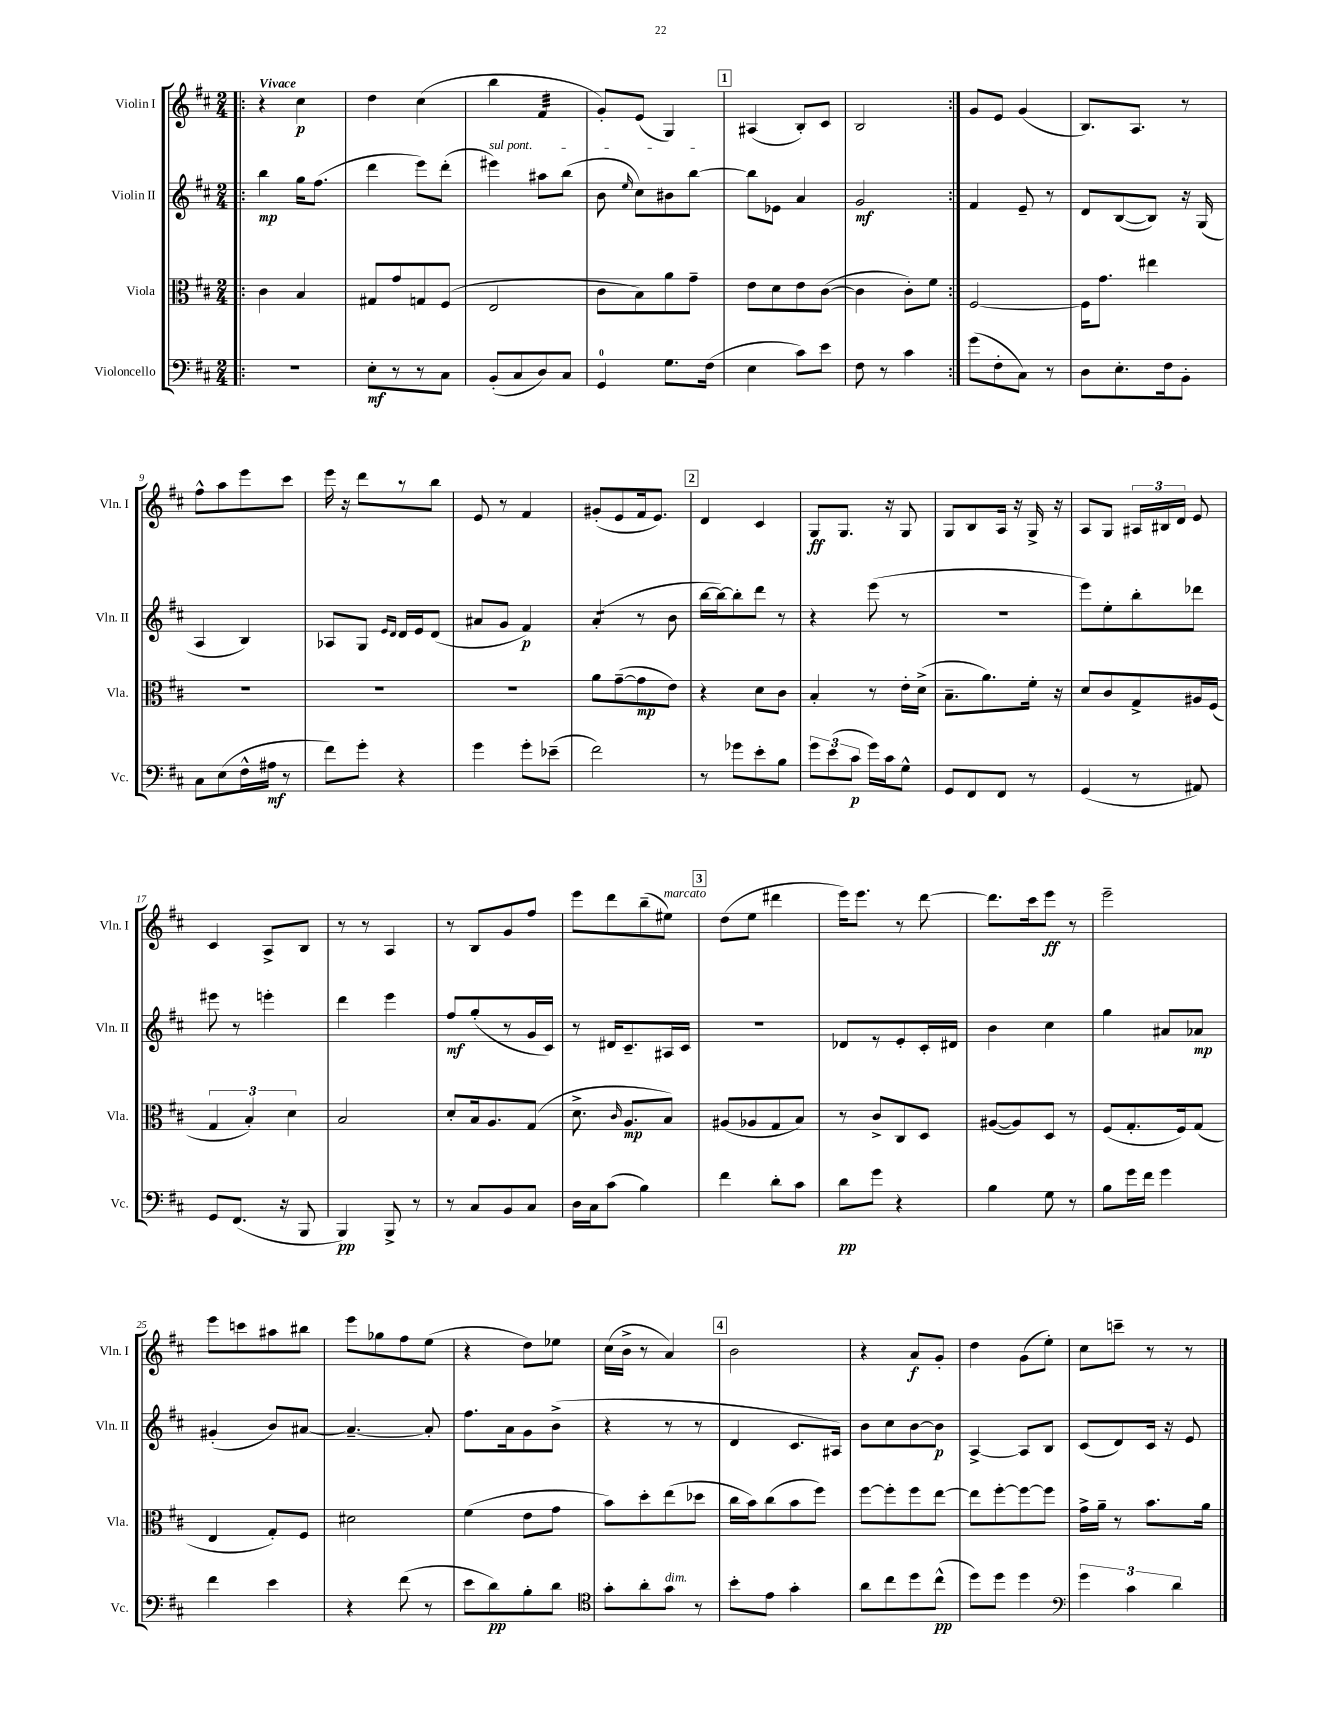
<<
\new StaffGroup <<
\new Staff = "s0" \with { instrumentName = "Violin I" shortInstrumentName = "Vln. I" } {
    \clef treble \key d \major \numericTimeSignature \time 2/4 \tempo "Vivace"
    \autoBeamOff \repeat volta 2 { \bar ".|:" r4 cis''4\p |
    d''4 cis''4( |
    b''4 fis'4:32 |
    g'8[-.) e'8]( g4) |
    \mark \markup { \box "1" } ais4( b8[-.) cis'8] |
    b2 | }
    g'8[ e'8] g'4( |
    b8.[) a8.] r8 |
    fis''8[-^ a''8 e'''8 cis'''8] |
    e'''16 r16 d'''8[ r8 b''8] |
    e'8 r8 fis'4 |
    gis'8[-.( e'8 fis'16 e'8.]) |
    \mark \markup { \box "2" } d'4 cis'4 |
    g8[\ff g8.] r16 g8 |
    g8[ b8 a16] r16 g16-> r16 |
    a8[ g8] \tuplet 3/2 { ais16[ bis16 d'16] } e'8 |
    cis'4 a8[-> b8] |
    r8 r8 a4 |
    r8 b8[ g'8 fis''8] |
    e'''8[ d'''8 b''8--( eis''8]^\markup { \italic "marcato" }) |
    \mark \markup { \box "3" } d''8[( e''8] dis'''4 |
    e'''16[) e'''8.] r8 d'''8~ |
    d'''8.[ cis'''16 e'''8]\ff r8 |
    e'''2-- |
    e'''8[ c'''8 ais''8 bis''8] |
    e'''8[ ges''8 fis''8 e''8]( |
    r4 d''8[) ees''8] |
    cis''16[( b'16]-> r8 a'4) |
    \mark \markup { \box "4" } b'2 |
    r4 a'8[\f g'8]-. |
    d''4 g'8[( e''8]-.) |
    cis''8[ c'''8]-- r8 r8 \bar "|." |
}
\new Staff = "s1" \with { instrumentName = "Violin II" shortInstrumentName = "Vln. II" } {
    \clef treble \key d \major \numericTimeSignature \time 2/4
    \autoBeamOff \repeat volta 2 { \bar ".|:" b''4\mp g''16[ fis''8.]( |
    d'''4 e'''8[) d'''8]-.( |
    \once \override TextSpanner.bound-details.left.text = \markup { \italic "sul pont." } eis'''4\startTextSpan) ais''8[ b''8]( |
    b'8 \grace { e''16 } cis''8[) bis'8 b''8]~\stopTextSpan |
    \mark \markup { \box "1" } b''8[ ees'8] a'4 |
    g'2\mf | }
    fis'4 e'8-- r8 |
    d'8[ b8~( b8]) r16 g16( |
    a4 b4) |
    aes8[ g8] \grace { e'16[ d'16] } d'16[ e'16 d'8]( |
    ais'8[ g'8] fis'4\p) |
    a'4:8-.( r8 b'8 |
    \mark \markup { \box "2" } b''16[~ b''16~) b''8-. d'''8] r8 |
    r4 e'''8( r8 |
    R2 |
    e'''8[) e''8-. b''8-. des'''8] |
    eis'''8 r8 e'''4-. |
    d'''4 e'''4 |
    fis''8[\mf g''8-.( r8 g'16 cis'16]) |
    r8 dis'16[ cis'8.-- ais16 cis'16] |
    \mark \markup { \box "3" } r2 |
    des'8[ r8 e'8-. cis'16-. dis'16] |
    b'4 cis''4 |
    g''4 ais'8[ aes'8]\mp |
    gis'4-.( b'8[) ais'8]~ |
    ais'4.~-- ais'8-. |
    fis''8.[ a'16 g'8 b'8]->( |
    r4 r8 r8 |
    \mark \markup { \box "4" } d'4 cis'8.[ ais16]) |
    b'8[ cis''8 b'8~ b'8]\p |
    a4~-> a8[ b8] |
    cis'8[( d'8) cis'16] r16 e'8 \bar "|." |
}
\new Staff = "s2" \with { instrumentName = "Viola" shortInstrumentName = "Vla." } {
    \clef alto \key d \major \numericTimeSignature \time 2/4
    \autoBeamOff \repeat volta 2 { \bar ".|:" cis'4 b4 |
    gis8[ g'8 g8 fis8]( |
    e2 |
    cis'8[ b8) a'8 g'8]-- |
    \mark \markup { \box "1" } e'8[ d'8 e'8 cis'8]~( |
    cis'4 cis'8[-.) fis'8] | }
    fis2~ |
    fis16[ g'8.] eis''4 |
    R2 |
    r2 |
    r2 |
    a'8[ g'8~--( g'8\mp e'8]) |
    \mark \markup { \box "2" } r4 d'8[ cis'8] |
    b4-. r8 e'16[-. d'16]->( |
    b8.[-- a'8.) fis'16]-. r16 |
    d'8[ cis'8 g8-> ais16 fis16]( |
    \tuplet 3/2 { g4 b4-.) d'4 } |
    b2 |
    d'8[-. b16 a8. g8]( |
    d'8.-> \grace { cis'16 } a8.[\mp b8]) |
    \mark \markup { \box "3" } ais8[( aes8 g8 b8]) |
    r8 cis'8[-> cis8 d8] |
    ais8[~( ais8) d8] r8 |
    fis8[( g8.-. fis16) g8]( |
    e4 g8[-.) fis8] |
    dis'2 |
    fis'4( e'8[ g'8] |
    b'8[) d''8-. e''8( des''8] |
    \mark \markup { \box "4" } cis''16[ b'16) cis''8( b'8 fis''8]) |
    fis''8[~ fis''8-. fis''8 e''8]~ |
    e''8[ fis''8~-. fis''8~ fis''8] |
    g'16[-> a'16]-- r8 b'8.[ a'16] \bar "|." |
}
\new Staff = "s3" \with { instrumentName = "Violoncello" shortInstrumentName = "Vc." } {
    \clef bass \key d \major \numericTimeSignature \time 2/4
    \autoBeamOff \repeat volta 2 { \bar ".|:" r2 |
    e8[-.\mf r8 r8 cis8] |
    b,8[-.( cis8 d8) cis8] |
    g,4-0 g8.[ fis16]( |
    \mark \markup { \box "1" } e4 cis'8[) e'8] |
    fis8 r8 cis'4 | }
    g'8[( fis8-. cis8]) r8 |
    d8[ e8.-. fis16 b,8]-. |
    cis8[ e8( fis16-^ ais16]\mf r8 |
    fis'8[) g'8]-. r4 |
    g'4 g'8[-. ees'8]--( |
    fis'2) |
    \mark \markup { \box "2" } r8 ges'8[ e'8-. b8] |
    \tuplet 3/2 { g'8[ e'8( cis'8]\p } g'16[) cis'16 g8]-^ |
    g,8[ fis,8 fis,8] r8 |
    g,4( r8 ais,8) |
    g,8[ fis,8.]( r16 b,,8 |
    b,,4\pp) b,,8-> r8 |
    r8 cis8[ b,8 cis8] |
    d16[ cis16 cis'8]( b4) |
    \mark \markup { \box "3" } fis'4 d'8[-. cis'8] |
    d'8[\pp g'8] r4 |
    b4 g8 r8 |
    b8[ g'16 fis'16] g'4 |
    fis'4 e'4 |
    r4 fis'8( r8 |
    e'8[ d'8\pp) b8-. d'8] |
    \clef tenor g'8[-. a'8-. g'8]^\markup { \italic "dim." } r8 |
    \mark \markup { \box "4" } b'8[-. e'8] g'4-. |
    a'8[ cis''8 d''8 cis''8]-^\pp( |
    d''8[) d''8] d''4 |
    \clef bass \tuplet 3/2 { g'4 cis'4 d'4 } \bar "|." |
}
>>
>>
